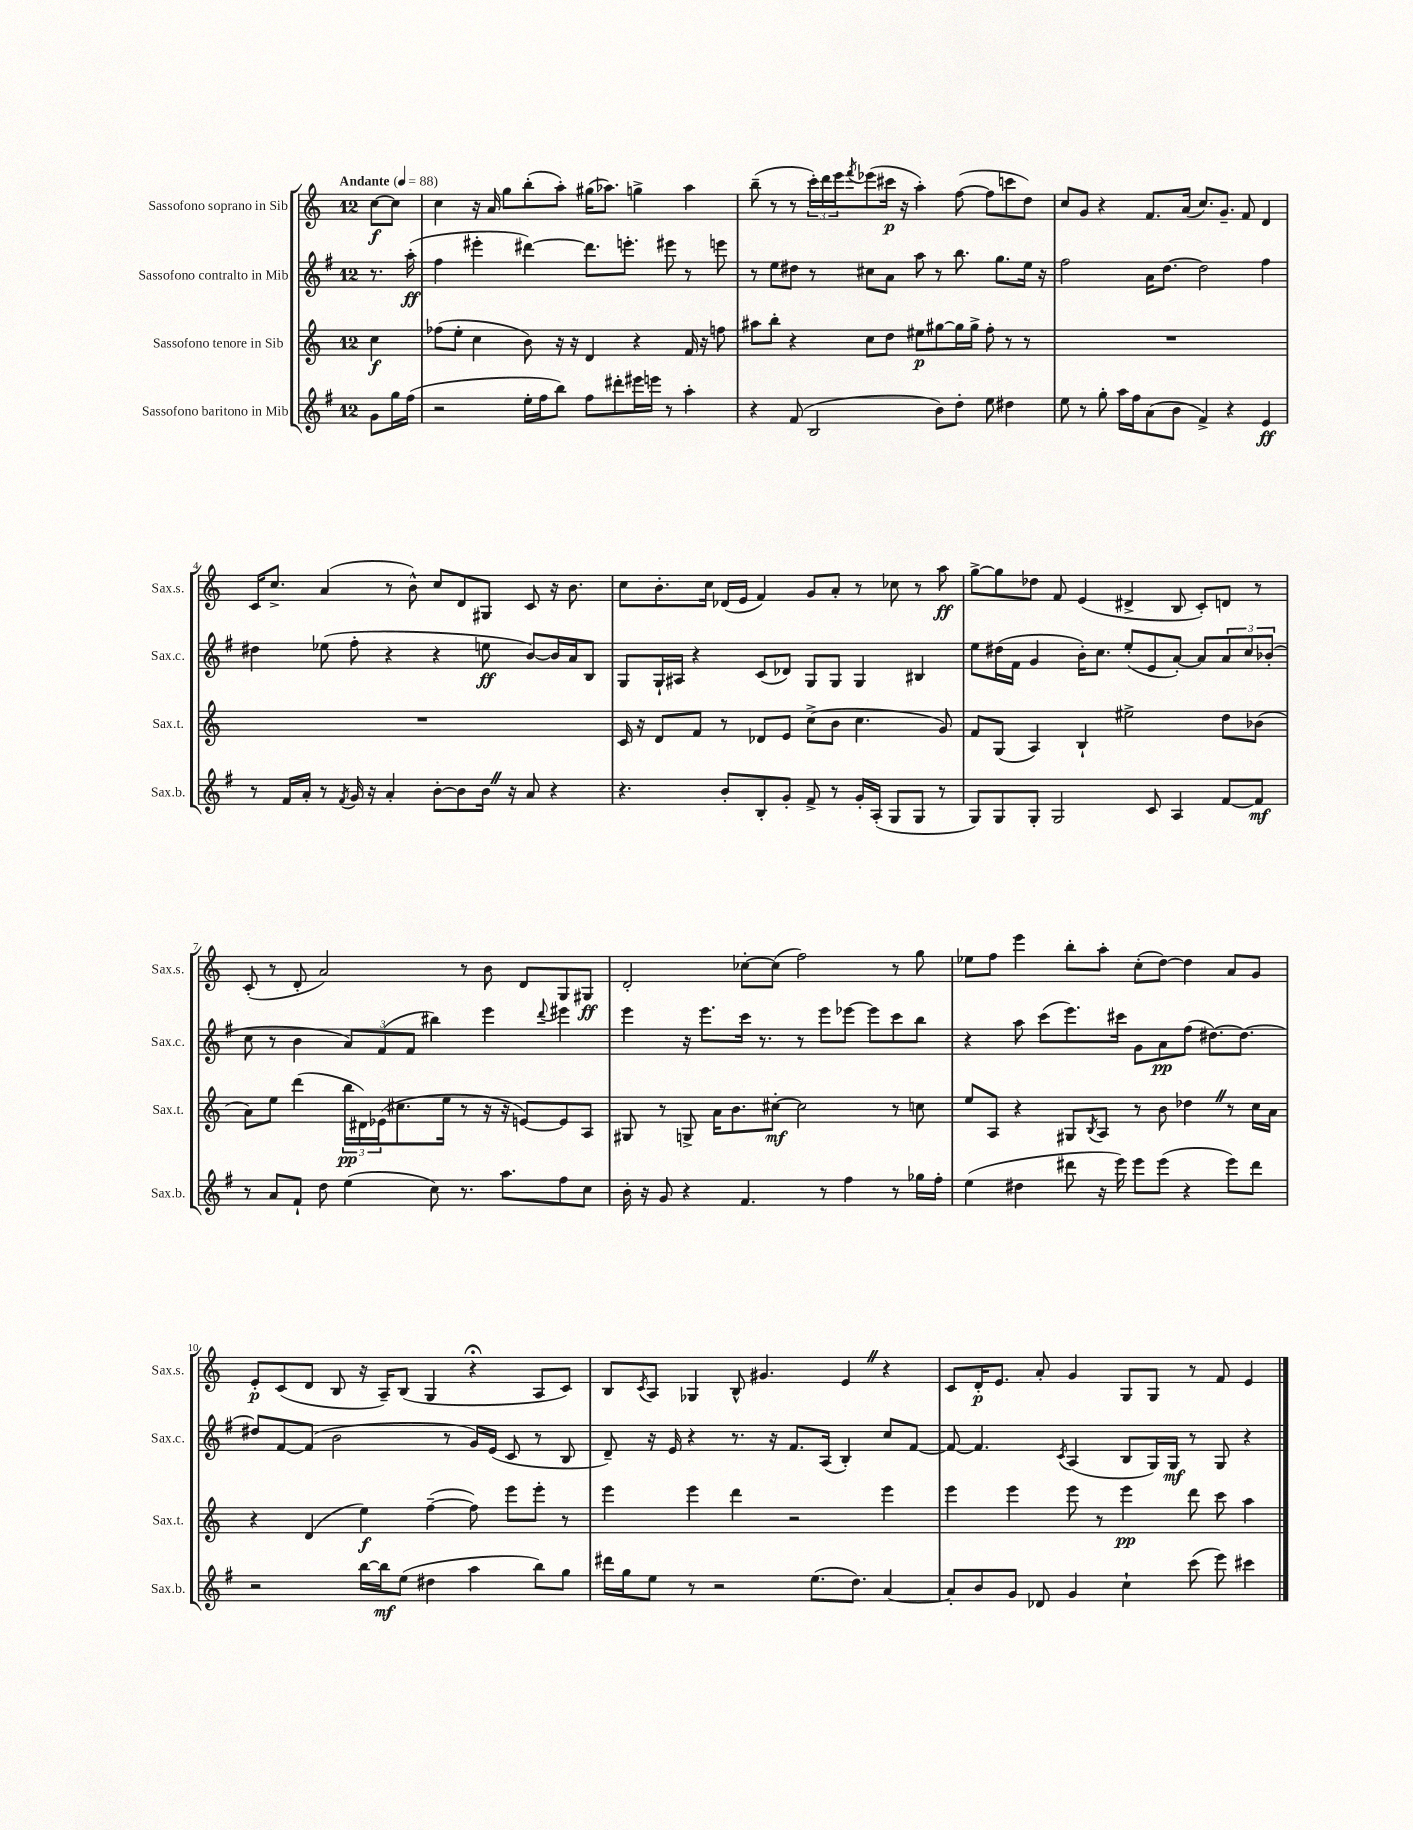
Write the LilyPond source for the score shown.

<<
\new StaffGroup <<
\new Staff = "s0" \with { instrumentName = "Sassofono soprano in Sib" shortInstrumentName = "Sax.s." } {
    \clef treble \key c \major \once \override Staff.TimeSignature.style = #'single-digit \time 12/8 \partial 4 \tempo "Andante" 4 = 88
    c''8~\f c''8 |
    c''4 r16 a'16 g''8 b''8-.( a''8-.) gis''16( aes''8.) g''4-> aes''4 |
    b''8--( r8 r8 \tuplet 3/2 { c'''16-.) d'''16 e'''16 } \acciaccatura { f'''8 } ees'''8( cis'''16\p r16 a''4-.) f''8~( f''8 c'''8 d''8) |
    c''8 g'8 r4 f'8. a'16( c''8.) g'8.-- f'8 d'4 |
    c'16 c''8.-> a'4( r8 b'8-^) c''8 d'8 gis8 c'8 r16 b'8. |
    c''8 b'8.-. c''16 des'16( e'16 f'4) g'8 a'8-. r8 ces''8 r8 a''8\ff |
    g''8~-> g''8 des''8 f'8 e'4( dis'4-> b8 c'8-.) d'8 r8 |
    c'8-.( r8 d'8-. a'2) r8 b'8 d'8 g8 gis8\ff |
    d'2-. ces''8~-. ces''8( f''2) r8 g''8 |
    ees''8 f''8 e'''4 b''8-. a''8-. c''8-.( d''8~) d''4 a'8 g'8 |
    e'8-.\p c'8( d'8 b8 r16 a16--) b8( g4 r4\fermata a8 c'8) |
    b8 \acciaccatura { c'8 } a8 ges4 b8-^ gis'4. e'4 \once \override BreathingSign.text = \markup { \musicglyph "scripts.caesura.straight" } \breathe r4 |
    c'8 d'16-.\p e'8. a'8-. g'4 g8 g8 r8 f'8 e'4 \bar "|." |
}
\new Staff = "s1" \with { instrumentName = "Sassofono contralto in Mib" shortInstrumentName = "Sax.c." } {
    \clef treble \key g \major \once \override Staff.TimeSignature.style = #'single-digit \time 12/8 \partial 4
    r8. a''16-.\ff( |
    fis''4 eis'''4-. dis'''4~) dis'''8. e'''8.-. eis'''8 r8 e'''8 |
    r8 e''8 dis''8 r8 cis''8 a'8 a''8 r8 b''8. g''8. e''16 r16 |
    fis''2 a'16 d''8.~ d''2 fis''4 |
    dis''4 ees''8( fis''8-. r4 r4 e''8\ff b'8~) b'16 a'16 b8 |
    g8 g16-! ais16 r4 c'8( des'8) g8 g8 g4 bis4 |
    e''8 dis''16( fis'16 g'4 b'16-.) c''8. e''8-.( e'8 a'8~-.) a'8 \tuplet 3/2 { a'8 c''8 bes'8-.( } |
    c''8 r8 b'4 \tuplet 3/2 { a'8) fis'8( fis'8 } bis''4) e'''4 \appoggiatura { d'''8 } eis'''4 |
    e'''4 r16 e'''8. c'''16 r8. r8 e'''8 ees'''8~ ees'''8 c'''8 b''8 |
    r4 a''8 c'''8( e'''8.) cis'''16 g'8 a'8\pp fis''8( dis''8.~) dis''8.~ |
    dis''8 fis'8~ fis'8( b'2 r8 g'16) e'16( c'8 r8 b8 |
    d'8--) r16 e'16 r4 r8. r16 fis'8. a16( b4-.) c''8 fis'8~ |
    fis'8~ fis'4. \acciaccatura { c'8 } a4( b8 g16) g16\mf r8 g8 r4 \bar "|." |
}
\new Staff = "s2" \with { instrumentName = "Sassofono tenore in Sib" shortInstrumentName = "Sax.t." } {
    \clef treble \key c \major \once \override Staff.TimeSignature.style = #'single-digit \time 12/8 \partial 4
    c''4\f |
    fes''8( e''8-. c''4 b'8) r16 r16 d'4 r4 f'16 r16 f''8 |
    ais''8 b''8-. r4 c''8 d''8 eis''8\p gis''8~ gis''16 gis''16-> f''8-. r8 r8 |
    R1. |
    R1. |
    c'16 r16 d'8 f'8 r8 des'8 e'8 c''8->( b'8 c''4. g'8) |
    f'8 g8( a4) b4-! eis''2-> d''8 bes'8( |
    a'8) e''8 d'''4( \tuplet 3/2 { b''16\pp dis'16) ees'16( } cis''8. e''16 r8 r16 r16 e'8~) e'8 a8 |
    gis8 r8 g8-> a'16 b'8. cis''8~-.\mf cis''2 r8 c''8 |
    e''8 a8 r4 gis8 \acciaccatura { b8 } a8 r8 b'8 des''4 \once \override BreathingSign.text = \markup { \musicglyph "scripts.caesura.straight" } \breathe r8 c''16 a'16 |
    r4 d'4( e''4\f) f''4~--( f''8) e'''8 e'''8-. r8 |
    e'''4 e'''4 d'''4 r2 e'''4 |
    e'''4 e'''4 e'''8 r8 e'''4\pp d'''8 c'''8 a''4 \bar "|." |
}
\new Staff = "s3" \with { instrumentName = "Sassofono baritono in Mib" shortInstrumentName = "Sax.b." } {
    \clef treble \key g \major \once \override Staff.TimeSignature.style = #'single-digit \time 12/8 \partial 4
    g'8 g''16 fis''16( |
    r2 e''16-. fis''16 b''8) fis''8 dis'''8-. eis'''16 e'''16 r8 a''4-. |
    r4 fis'8( b2 b'8) d''8-. e''8 dis''4 |
    e''8 r8 g''8-. a''16 fis''16 a'8( b'8 fis'4->) r4 e'4\ff |
    r8 fis'16 a'16-. r8 \acciaccatura { fis'8 } g'16 r16 a'4-. b'8~-. b'8 b'16 \once \override BreathingSign.text = \markup { \musicglyph "scripts.caesura.straight" } \breathe r16 a'8 r4 |
    r4. b'8-. b8-. g'8-. fis'8-> r8 g'16-. a16-.( g8 g8 r8 |
    g8) g8 g8-. g2 c'8 a4 fis'8~ fis'8\mf |
    r8 a'8 fis'8-! d''8 e''4( c''8) r8. a''8. fis''8 c''8 |
    b'16-. r16 g'8 r4 fis'4. r8 fis''4 r8 ges''16 fis''16-. |
    e''4( dis''4 dis'''8 r16 e'''16) e'''8 e'''8( r4 e'''8) dis'''8 |
    r2 b''16~ b''16\mf e''8( dis''4 a''4 b''8) g''8 |
    dis'''16 g''16 e''8 r8 r2 e''8.( d''8.) a'4~ |
    a'8-. b'8 g'8 des'8 g'4 c''4-! c'''8( e'''8) cis'''4 \bar "|." |
}
>>
>>
